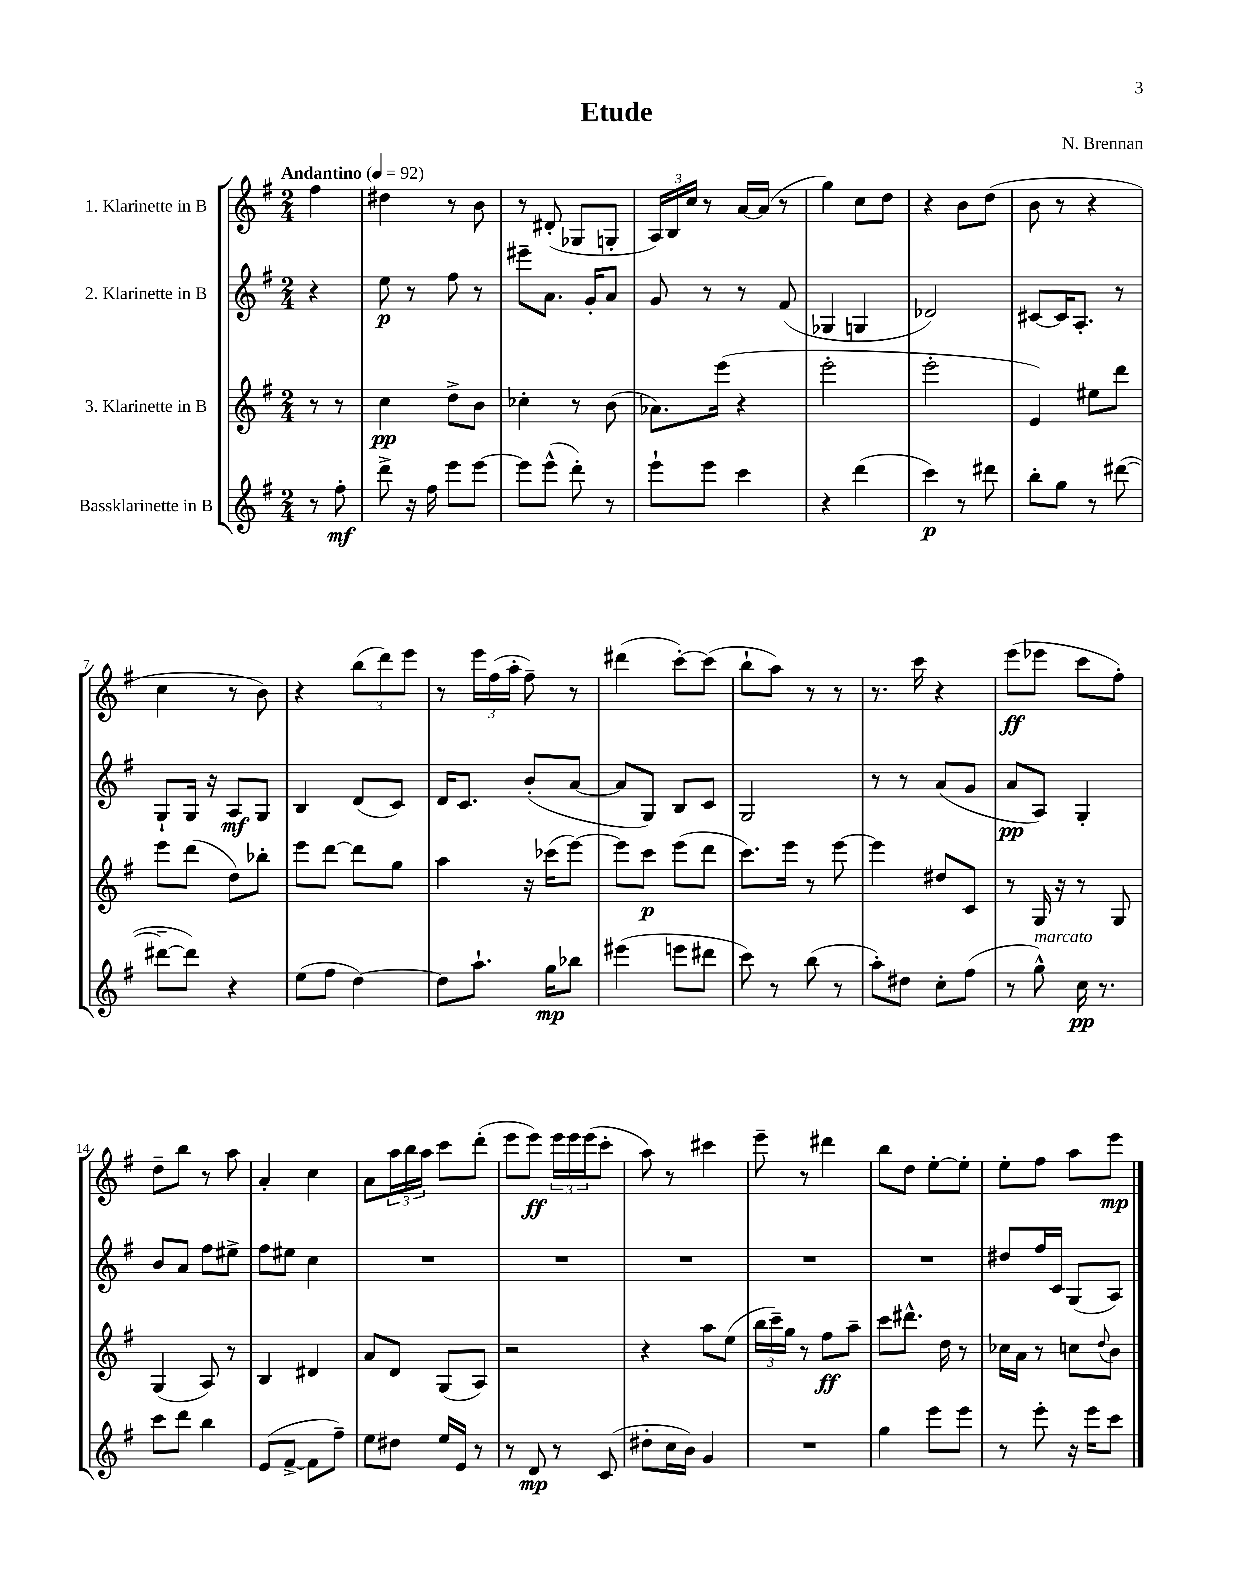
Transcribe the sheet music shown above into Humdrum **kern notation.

**kern	**kern	**kern	**kern
*staff4	*staff3	*staff2	*staff1
*clefG2	*clefG2	*clefG2	*clefG2
*k[f#]	*k[f#]	*k[f#]	*k[f#]
*M2/4	*M2/4	*M2/4	*M2/4
*MM92	*MM92	*MM92	*MM92
8r	8r	4r	4ff#\
8ff#'\	8r	.	.
=	=	=	=
8ddd^\	4cc\	8ee\	4dd#\
16r	.	8r	.
16ff#\	.	.	.
8eee\L	8dd^\L	8ff#\	8r
[8eee\J	8b\J	8r	8b\
=	=	=	=
8eee\]L	4cc-'\	8eee#~\L	8r
(8eee^^\J	.	8.a\J	(8d#'/
8ddd'\)	8r	.	8G-/L
.	.	16g'/LK	.
8r	(8b\	8a/J	8G'/J
=	=	=	=
8eee`\L	8.a-\L)	8g/	24A/LL)
.	.	.	24B/
.	.	.	24cc/JJ
8eee\J	.	8r	8r
.	(16eee\Jk	.	.
4ccc\	4r	8r	[16a/LL
.	.	.	(16a/]JJ
.	.	(8f#/	8r
=	=	=	=
4r	2eee'\	4G-/	4gg\)
(4ddd\	.	4G/	8cc\L
.	.	.	8dd\J
=	=	=	=
4ccc\)	2eee'\	2d-/)	4r
8r	.	.	8b\L
8ddd#\	.	.	(8dd\J
=	=	=	=
8bb'\L	4e/)	[8c#/L	8b\
8gg\J	.	16c#/]K	8r
.	.	8.A'/J	.
8r	8ee#\L	.	4r
([8ddd#\	8ddd\J	8r	.
=	=	=	=
8ddd#~\_L	8eee\L	8G`/L	4cc\
8ddd#\]J)	(8ddd\J	16G/Jk	.
.	.	16r	.
4r	8dd\L)	8A/L	8r
.	8bb-'\J	8G/J	8b\)
=	=	=	=
(8ee\L	8eee\L	4B/	4r
8ff#\J	[8ddd\J	.	.
[4dd\)	8ddd\]L	(8d/L	(12bb\L
.	.	.	12ddd\)
.	8gg\J	8c/J)	.
.	.	.	12eee\J
=	=	=	=
8dd\]L	4aa\	16d/LK	8r
.	.	8.c/J	.
8.aa`\J	.	.	24eee\LL
.	.	.	(24ff#\
.	.	.	24aa'\JJ
.	16r	(8b'/L	8ff#~\)
16gg\LK	(16ccc-\LK	.	.
8bb-\J	[8eee\J)	[8a/J	8r
=	=	=	=
(4eee#\	8eee\]L	8a/]L	(4ddd#\
.	8ccc\J	8G/J)	.
8eee\L	(8eee\L	8B/L	[8ccc'\L)
8ddd#\J	8ddd\J	8c/J	(8ccc\]J
=	=	=	=
8ccc\)	8.ccc\L)	2G/	8bb`\L
8r	.	.	8aa\J)
.	16eee\Jk	.	.
(8bb\	8r	.	8r
8r	[8eee\	.	8r
=	=	=	=
8aa'\L)	4eee\]	8r	8.r
8dd#\J	.	8r	.
.	.	.	16ccc\
8cc'\L	8dd#/L	(8a/L	4r
(8ff#\J	8c/J	8g/J	.
=	=	=	=
8r	8r	8a/L	(8eee\L
8gg^^\)	16G/	8A/J)	8eee-\J
.	16r	.	.
16cc\	8r	4G'/	8ccc\L
8.r	.	.	.
.	8G/	.	8ff#'\J)
=	=	=	=
8ccc\L	(4G/	8b/L	8dd~\L
8ddd\J	.	8a/J	8bb\J
4bb\	8A/)	8ff#\L	8r
.	8r	8ee#^\J	8aa\
=	=	=	=
(8e/L	4B/	8ff#\L	4a'/
[8f#^/J	.	8ee#\J	.
8f#\]L	4d#/	4cc\	4cc\
8ff#~\J)	.	.	.
=	=	=	=
8ee\L	8a/L	2r	8a\L
8dd#\J	8d/J	.	24aa\L
.	.	.	24bb\
.	.	.	24aa\JJ
16ee/LL	(8G/L	.	8ccc\L
16e/JJ	.	.	.
8r	8A/J)	.	(8ddd'\J
=	=	=	=
8r	2r	2r	8eee\L
8d/	.	.	8eee\J)
8r	.	.	24eee\LL
.	.	.	24eee\
.	.	.	(24eee\J
(8c/	.	.	8ccc'\J
=	=	=	=
8dd#'\L	4r	2r	8aa\)
16cc\L	.	.	8r
16b\JJ)	.	.	.
4g/	8aa\L	.	4ccc#\
.	(8ee\J	.	.
=	=	=	=
2r	24bb\LL	2r	8eee~\
.	24ccc~\)	.	.
.	24gg\JJ	.	.
.	8r	.	8r
.	8ff#\L	.	4ddd#\
.	8aa~\J	.	.
=	=	=	=
4gg\	8ccc\L	2r	8bb\L
.	8.ddd#^^\J	.	8dd\J
8eee\L	.	.	[8ee'\L
.	16dd\	.	.
8eee\J	8r	.	8ee'\]J
=	=	=	=
8r	16cc-\LL	8dd#/L	8ee'\L
.	16a\JJ	.	.
8eee'\	8r	16ff#/L	8ff#\J
.	.	16c/JJ	.
16r	8cc\L	(8G/L	8aa\L
16eee\LK	.	.	.
.	8qqdd/	.	.
8ccc\J	8b\J	8A/J)	8eee\J
==	==	==	==
*-	*-	*-	*-
